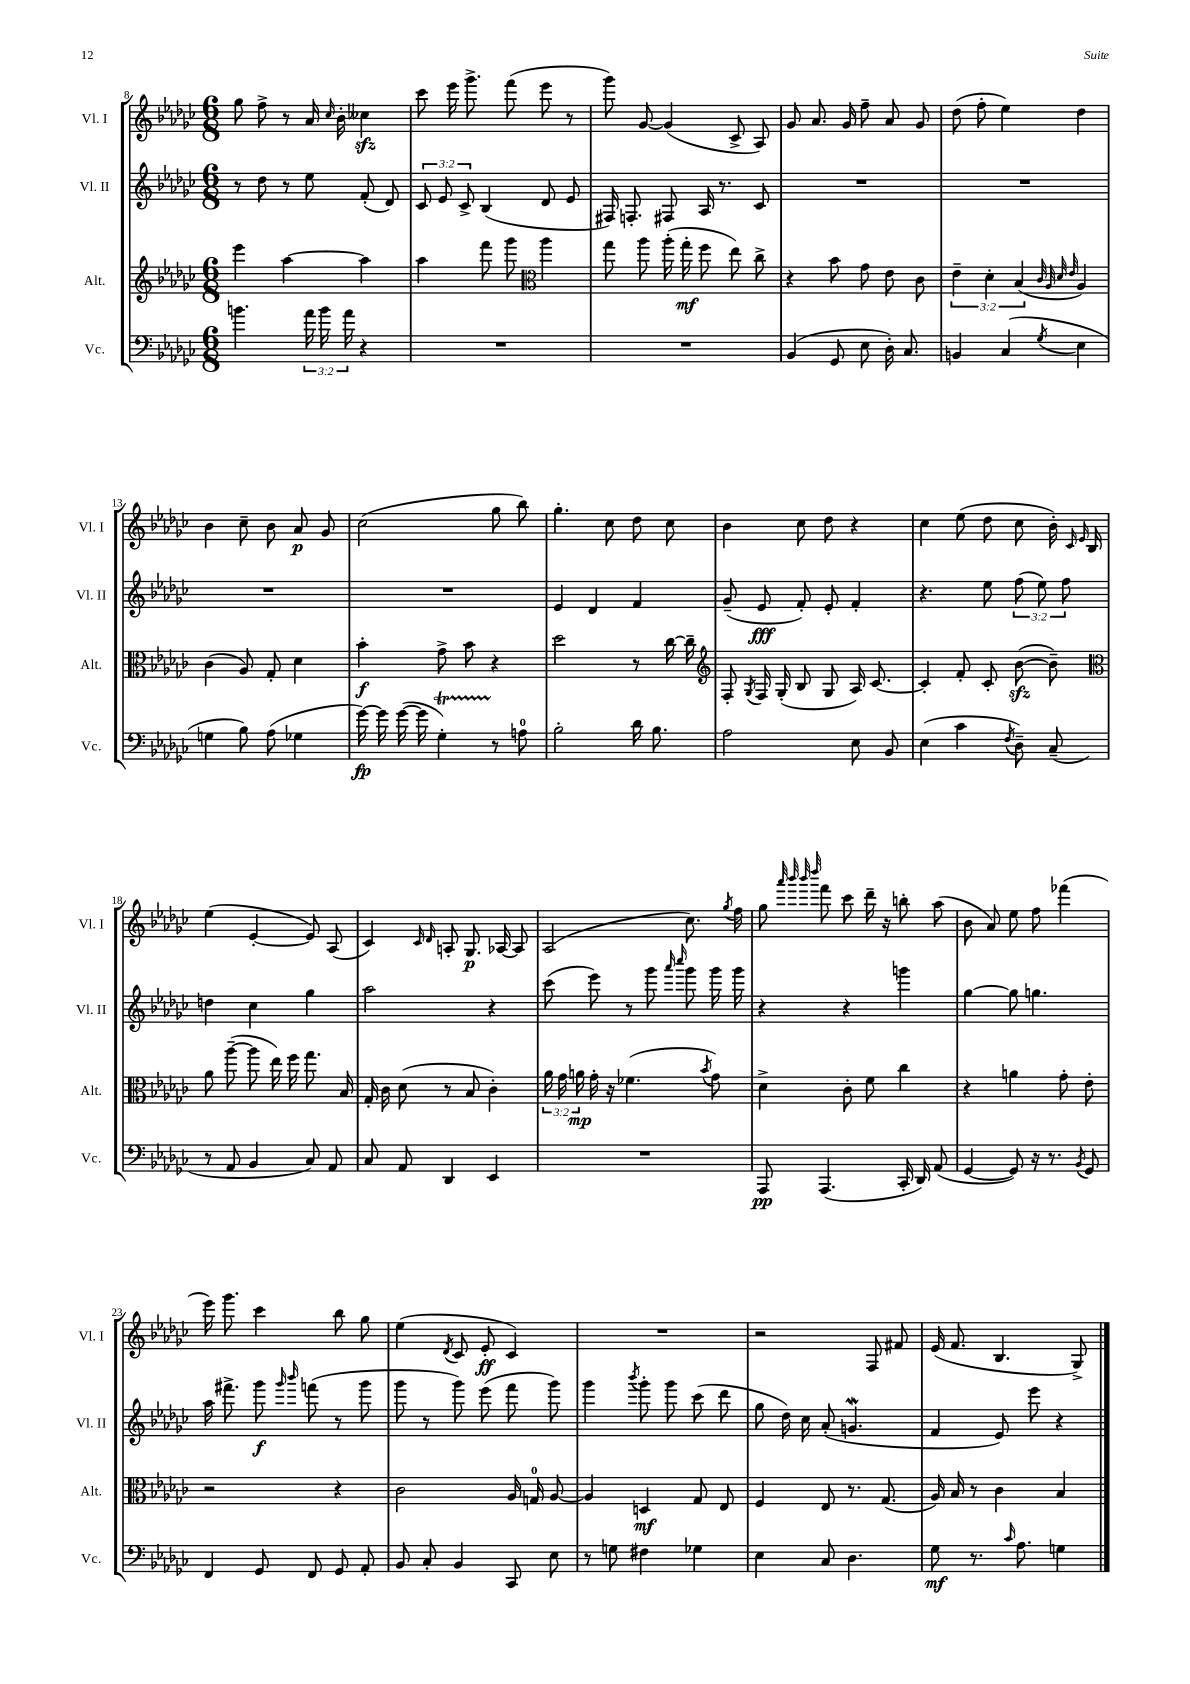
<<
\new StaffGroup <<
\new Staff = "s0" \with { instrumentName = "Vl. I" shortInstrumentName = "Vl. I" } {
    \clef treble \key ges \major \numericTimeSignature \time 6/8
    \autoBeamOff ges''8 f''8-> r8 aes'16 \grace { ces''16 } bes'16-. ceses''4\sfz |
    ces'''8 ees'''16 ges'''8.-> f'''8( ees'''8 r8 |
    ges'''8) ges'8~ ges'4( ces'8-> aes8) |
    ges'8 aes'8. ges'16 f''8-- aes'8 ges'8 |
    des''8( f''8-. ees''4) des''4 |
    bes'4 ces''8-- bes'8 aes'8\p ges'8 |
    ces''2( ges''8 bes''8) |
    ges''4.-. ces''8 des''8 ces''8 |
    bes'4 ces''8 des''8 r4 |
    ces''4 ees''8( des''8 ces''8 bes'16-.) \grace { ces'16 ees'16 } bes16 |
    ees''4( ees'4~-. ees'8) aes8( |
    ces'4) \grace { ces'16 des'16 } a8-. ges8.\p aes16~ aes8 |
    aes2( ces''8.) \acciaccatura { ges''8 } f''16 |
    ges''8 \grace { aes'''32 bes'''32 bes'''32 des''''32 } f'''8 ces'''8 des'''16-- r16 b''8-. aes''8( |
    bes'8 aes'8) ees''8 f''8 fes'''4( |
    ees'''16) ges'''8. ces'''4 bes''8 ges''8 |
    ees''4( \acciaccatura { des'8 } ces'8 ees'8-.\ff ces'4) |
    R2. |
    r2 f8 fis'8 |
    ees'16( f'8. bes4. ges8->) \bar "|." |
}
\new Staff = "s1" \with { instrumentName = "Vl. II" shortInstrumentName = "Vl. II" } {
    \clef treble \key ges \major \numericTimeSignature \time 6/8 \override Staff.TupletNumber.text = #tuplet-number::calc-fraction-text
    \autoBeamOff r8 des''8 r8 ees''8 f'8-.( des'8) |
    \tuplet 3/2 { ces'8 ees'8 ces'8-> } bes4( des'8 ees'8 |
    fis16) f8.-. fis8 aes16 r8. ces'8 |
    R2. |
    R2. |
    R2. |
    R2. |
    ees'4 des'4 f'4 |
    ges'8--( ees'8\fff f'8-.) ees'8-. f'4-. |
    r4. ees''8 \tuplet 3/2 { f''8( ees''8) f''8 } |
    d''4 ces''4 ges''4 |
    aes''2 r4 |
    ces'''8( ees'''8) r8 ges'''8 \grace { aes'''16 ces''''16 } ges'''8 ges'''16 ges'''16 |
    r4 r4 g'''4 |
    ges''4~ ges''8 g''4. |
    aes''16 fis'''8.-> ges'''8\f \grace { ges'''16 bes'''16 } f'''8( r8 ges'''8 |
    ges'''8 r8 ges'''8) ees'''8( f'''8 ges'''8) |
    ges'''4 \acciaccatura { bes'''8 } ges'''8-. ges'''8 ces'''8( des'''8 |
    ges''8 des''16) ces''16 aes'8-.( g'4.\mordent |
    f'4 ees'8) ees'''8 r4 \bar "|." |
}
\new Staff = "s2" \with { instrumentName = "Alt." shortInstrumentName = "Alt." } {
    \clef treble \key ges \major \numericTimeSignature \time 6/8 \override Staff.TupletNumber.text = #tuplet-number::calc-fraction-text
    \autoBeamOff ees'''4 aes''4~ aes''4 |
    aes''4 f'''8 ges'''8 \clef alto aes''4 |
    ges''8 aes''8 aes''16-.( ges''16-.\mf f''8 ees''8) ces''8-> |
    r4 bes'8 ges'8 ees'8 ces'8 |
    \tuplet 3/2 { ees'4-- des'4-. bes4( } \grace { ces'32 aes32 des'32 ees'32 } aes4) |
    ces'4( aes8) ges8-. des'4 |
    bes'4-.\f ges'8-> bes'8 r4 |
    des''2 r8 ces''16~ ces''16-- |
    \clef treble f8-. \acciaccatura { ges8 } f16 ges16-.( bes8 ges8 aes16) ces'8.~ |
    ces'4-. f'8-. ces'8-. bes'8~\sfz( bes'8--) |
    \clef alto aes'8 aes''8~--( aes''8 ees''16) f''16 ges''8. bes16 |
    ges16-. ces'16 des'8( r8 bes8 ces'4-.) |
    \tuplet 3/2 { aes'16 ges'16 a'16\mp } ges'16-. r16 fes'4.( \acciaccatura { bes'8 } ges'8) |
    des'4-> ces'8-. f'8 ces''4 |
    r4 a'4 ges'8-. ees'8-. |
    r2 r4 |
    ces'2 aes16 g16-0 aes8~ |
    aes4 d4\mf ges8 ees8 |
    f4 ees8 r8. ges8.( |
    aes16) bes16 r8 ces'4 bes4 \bar "|." |
}
\new Staff = "s3" \with { instrumentName = "Vc." shortInstrumentName = "Vc." } {
    \clef bass \key ges \major \numericTimeSignature \time 6/8 \override Staff.TupletNumber.text = #tuplet-number::calc-fraction-text
    \autoBeamOff b'4. \tuplet 3/2 { aes'16 b'16 aes'16 } r4 |
    R2. |
    R2. |
    bes,4( ges,8 ees8 des16-.) ces8. |
    b,4 ces4( \acciaccatura { ges8 } ees4 |
    g4 bes8) aes8( ges4 |
    ges'16~\fp) ges'16 ges'16~( ges'16 ges4-.\startTrillSpan) r8\stopTrillSpan a8-0 |
    bes2-. des'16 bes8. |
    aes2 ees8 bes,8 |
    ees4( ces'4 \acciaccatura { f8 } des8--) ces8--( |
    r8 aes,8 bes,4 ces8) aes,8 |
    ces8 aes,8 des,4 ees,4 |
    R2. |
    aes,,8\pp aes,,4.( ces,16-. des,16) aes,8( |
    ges,4~ ges,8) r16 r8. \acciaccatura { bes,8 } ges,8 |
    f,4 ges,8 f,8 ges,8 aes,8-. |
    bes,8 ces8-. bes,4 ces,8 ees8 |
    r8 g8 fis4 ges4 |
    ees4 ces8 des4. |
    ges8\mf r8. \grace { ces'16 } aes8. g4 \bar "|." |
}
>>
>>
\layout { \context { \Score currentBarNumber = #8 } }
